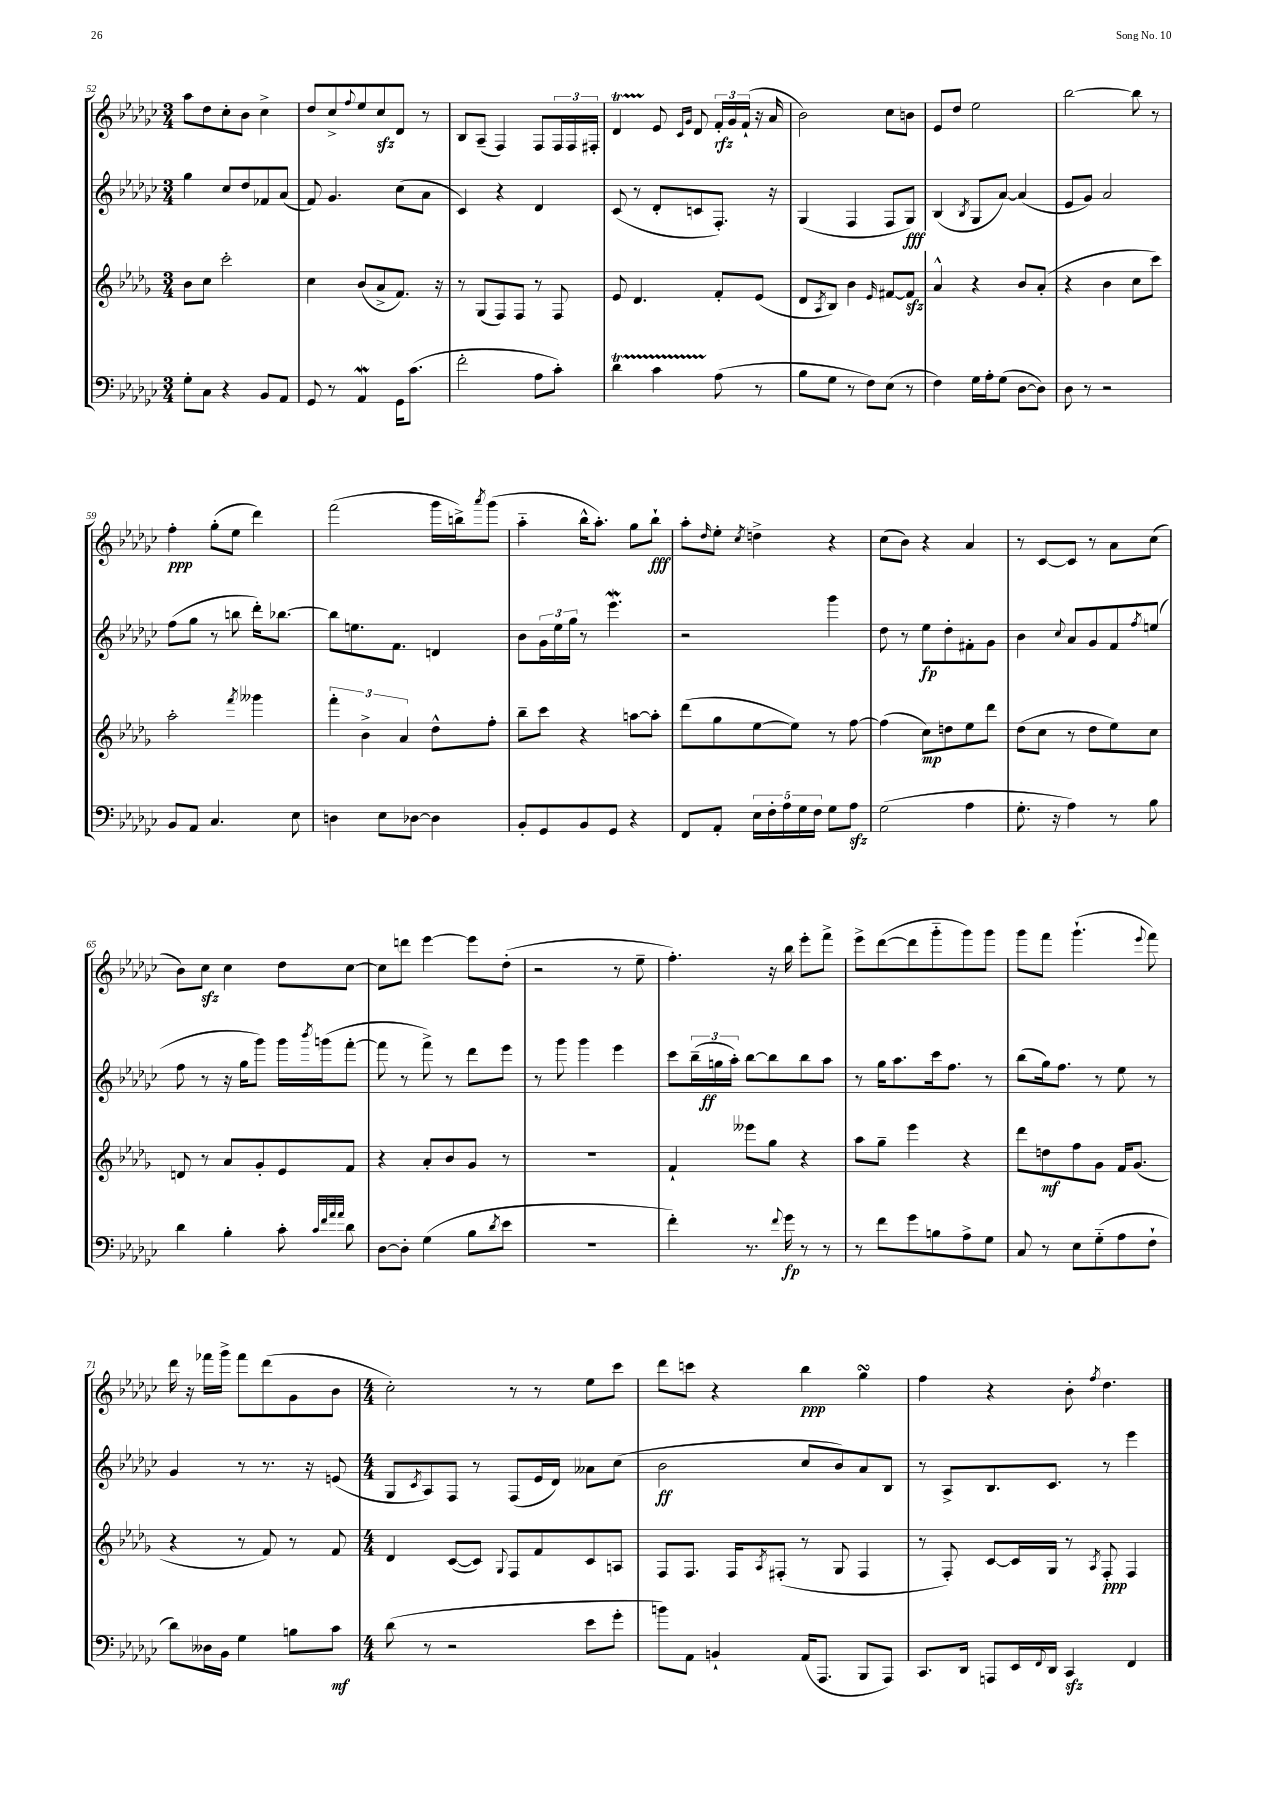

**kern	**dynam	**kern	**dynam	**kern	**dynam	**kern	**dynam
*part4	*part4	*part3	*part3	*part2	*part2	*part1	*part1
*staff4	*staff4	*staff3	*staff3	*staff2	*staff2	*staff1	*staff1
*clefF4	*	*clefG2	*	*clefG2	*	*clefG2	*
*k[b-e-a-d-g-c-]	*	*k[b-e-a-d-g-]	*	*k[b-e-a-d-g-c-]	*	*k[b-e-a-d-g-c-]	*
*M3/4	*	*M3/4	*	*M3/4	*	*M3/4	*
=52	=52	=52	=52	=52	=52	=52	=52
8G-'\L	.	8b-\L	.	4gg-\	.	8aa-\L	.
8C-\J	.	8cc\J	.	.	.	8dd-\	.
4r	.	2ccc'\	.	8cc-/L	.	8cc-'\	.
.	.	.	.	8dd-/	.	8b-\J	.
8BB-/L	.	.	.	8f-X/	.	4cc-^\	.
8AA-/J	.	.	.	(8a-/J	.	.	.
=53	=53	=53	=53	=53	=53	=53	=53
8GG-/	.	4cc\	.	8f/)	.	8dd-/L	.
8r	.	.	.	4.g-/	.	8cc-^/	.
.	.	.	.	.	.	8qqff/	.
4AA-W/	.	(8b-/L	.	.	.	8ee-/	.
.	.	8a-^/	.	.	.	8cc-zz/	.
16GG-\KL	.	8.f/J)	.	(8cc-\L	.	8d-/J	.
(8.c-\J	.	.	.	.	.	.	.
.	.	.	.	8a-\J	.	8r	.
.	.	16r	.	.	.	.	.
=54	=54	=54	=54	=54	=54	=54	=54
2f'\	.	8r	.	4c-/)	.	8B-/L	.
.	.	(8G-/L	.	.	.	(8A-~/J	.
.	.	8F/)	.	4r	.	4F/)	.
.	.	8F/J	.	.	.	.	.
8A-\L	.	8r	.	4d-/	.	8F/L	.
8c-'\J)	.	8F/	.	.	.	24F/L	.
.	.	.	.	.	.	24F/	.
.	.	.	.	.	.	24F#X'/JJ	.
=55	=55	=55	=55	=55	=55	=55	=55
4d-T\	.	8e-/	.	(8c-/	.	4d-T/	.
.	.	4.d-/	.	8r	.	.	.
4c-TTT\	.	.	.	8d-'/L	.	8e-/	.
.	.	.	.	.	.	16qqc-/LL	.
.	.	.	.	.	.	16qqg-/JJ	.
.	.	.	.	8cn/	.	8d-/	.
(8A-\	.	8f'/L	.	8.F'/J)	.	24f'/LL	rfz
.	.	.	.	.	.	24g-/	.
.	.	.	.	.	.	(24f`/JJ	.
8r	.	(8e-/J	.	.	.	16r	.
.	.	.	.	16r	.	16a-/	.
=56	=56	=56	=56	=56	=56	=56	=56
8B-\L	.	8d-/L	.	(4G-/	.	2b-\)	.
.	.	8qA-/	.	.	.	.	.
8G-\J	.	8B-/J)	.	.	.	.	.
8r	.	4b-\	.	4F/	.	.	.
8F\L)	.	.	.	.	.	.	.
.	.	16qqe-/	.	.	.	.	.
(8E-\J	.	[8f#X/L	.	8F/L	.	8cc-\L	.
8r	.	8f#zz/J]	.	8G-/J)	fff	8bn\J	.
=57	=57	=57	=57	=57	=57	=57	=57
4F\)	.	4a-^^/	.	(4B-/	.	8e-/L	.
.	.	.	.	.	.	8dd-/J	.
.	.	.	.	8qB-/	.	.	.
16G-\LL	.	4r	.	8G-/L	.	2ee-\	.
16A-'\J	.	.	.	.	.	.	.
(8G-\J	.	.	.	[8a-/J)	.	.	.
[8D-\L	.	8b-/L	.	(4a-/]	.	.	.
8D-\J])	.	(8a-'/J	.	.	.	.	.
=58	=58	=58	=58	=58	=58	=58	=58
8D-\	.	4r	.	8e-/L	.	[2bb-\	.
8r	.	.	.	8g-/J)	.	.	.
2r	.	4b-\	.	2a-/	.	.	.
.	.	8cc\L	.	.	.	8bb-\]	.
.	.	8ccc\J)	.	.	.	8r	.
!!LO:LB:g=z
=59	=59	=59	=59	=59	=59	=59	=59
8BB-/L	.	2aa-'\	.	(8ff\L	.	4ff'\	ppp
8AA-/J	.	.	.	8gg-\J	.	.	.
4.C-/	.	.	.	8r	.	(8gg-'\L	.
.	.	.	.	8bbn\	.	8ee-\J	.
.	.	8qfff/	.	.	.	.	.
.	.	4ggg--X\	.	16ddd-'\KL)	.	4ddd-\)	.
.	.	.	.	[8.bb-X\J	.	.	.
8E-\	.	.	.	.	.	.	.
=60	=60	=60	=60	=60	=60	=60	=60
4Dn\	.	6fff'\	.	8bb-\L]	.	(2fff\	.
.	.	.	.	8.een\	.	.	.
.	.	6b-^\	.	.	.	.	.
8E-\L	.	.	.	.	.	.	.
.	.	.	.	8.f\J	.	.	.
.	.	6a-/	.	.	.	.	.
[8D-X\J	.	.	.	.	.	.	.
4D-\]	.	8dd-^^\L	.	4dn/	.	16ggg-\LL	.
.	.	.	.	.	.	16bbn^\J)	.
.	.	.	.	.	.	8qaaa-/	.
.	.	8ff'\J	.	.	.	(8ggg-\J	.
=61	=61	=61	=61	=61	=61	=61	=61
8BB-'/L	.	8bb-~\L	.	8b-\L	.	4aa-\	.
8GG-/	.	8ccc\J	.	24g-\L	.	.	.
.	.	.	.	24ee-\	.	.	.
.	.	.	.	24gg-\JJ	.	.	.
8BB-/	.	4r	.	8r	.	16bb-^^\KL	.
.	.	.	.	.	.	8.aa-'\J)	.
8GG-/J	.	.	.	4.eee-W\	.	.	.
4r	.	[8aan\L	.	.	.	8gg-\L	.
.	.	8aa'\J]	.	.	.	8bb-`\J	fff
=62	=62	=62	=62	=62	=62	=62	=62
8FF/L	.	(8ddd-\L	.	2r	.	8aa-'\L	.
.	.	.	.	.	.	16qqdd-/	.
8AA-'/J	.	8gg-\	.	.	.	8ee-'\J	.
.	.	.	.	.	.	8qcc-/	.
20E-\LL	.	[8ee-\	.	.	.	4ddn^\	.
20F'\	.	.	.	.	.	.	.
20A-\	.	.	.	.	.	.	.
.	.	8ee-\J])	.	.	.	.	.
20G-\	.	.	.	.	.	.	.
20F\JJ	.	.	.	.	.	.	.
8G-\L	.	8r	.	4ggg-\	.	4r	.
8A-zz\J	.	[8ff\	.	.	.	.	.
=63	=63	=63	=63	=63	=63	=63	=63
(2G-\	.	(4ff\]	.	8dd-\	.	(8cc-\L	.
.	.	.	.	8r	.	8b-\J)	.
.	.	8cc\L)	mp	8ee-\L	fp	4r	.
.	.	8ddn\	.	8dd-'\	.	.	.
4A-\	.	8ee-\	.	8f#X'\	.	4a-/	.
.	.	8ddd-\J	.	8g-\J	.	.	.
=64	=64	=64	=64	=64	=64	=64	=64
8.G-'\	.	(8dd-\L	.	4b-\	.	8r	.
.	.	8cc\J	.	.	.	[8c-/L	.
16r	.	.	.	.	.	.	.
.	.	.	.	8qqcc-/	.	.	.
4A-\)	.	8r	.	8a-/L	.	8c-/J]	.
.	.	8dd-\L	.	8g-/	.	8r	.
8r	.	8ee-\)	.	8f/	.	8a-\L	.
.	.	.	.	8qff/	.	.	.
8B-\	.	8cc\J	.	(8een/J	.	(8cc-\J	.
!!LO:LB:g=z
=65	=65	=65	=65	=65	=65	=65	=65
4d-\	.	8dn/	.	8ff\	.	8b-\L)	.
.	.	8r	.	8r	.	8cc-zz\J	.
4B-'\	.	8a-/L	.	16r	.	4cc-\	.
.	.	.	.	16gg-\KL	.	.	.
.	.	8g-'/	.	8ggg-\J)	.	.	.
8c-'\	.	8e-/	.	16ggg-\LL	.	8dd-\L	.
.	.	.	.	8qbbb-/	.	.	.
.	.	.	.	(16gggn\J	.	.	.
32qqc-/LLL	.	.	.	.	.	.	.
32qqf/	.	.	.	.	.	.	.
32qqa-/	.	.	.	.	.	.	.
32qqa-/JJJ	.	.	.	.	.	.	.
8d-\	.	8f/J	.	[8fff'\J	.	[8cc-\J	.
=66	=66	=66	=66	=66	=66	=66	=66
[8D-\L	.	4r	.	8fff\]	.	8cc-\L]	.
8D-'\J]	.	.	.	8r	.	8dddn\J	.
(4G-\	.	8a-'/L	.	8fff^\)	.	[4eee-\	.
.	.	8b-/	.	8r	.	.	.
8B-\L	.	8g-/J	.	8ddd-\L	.	8eee-\L]	.
8qd-/	.	.	.	.	.	.	.
8e-\J	.	8r	.	8eee-\J	.	(8dd-'\J	.
=67	=67	=67	=67	=67	=67	=67	=67
2.r	.	2.r	.	8r	.	2r	.
.	.	.	.	8ggg-\	.	.	.
.	.	.	.	4ggg-\	.	.	.
.	.	.	.	4eee-\	.	8r	.
.	.	.	.	.	.	8ee-~\	.
=68	=68	=68	=68	=68	=68	=68	=68
4f'\)	.	4f`/	.	8ccc-\L	.	4.ff'\)	.
.	.	.	.	(24bb-~\L	.	.	.
.	.	.	.	24ggn\	ff	.	.
.	.	.	.	24aa-'\JJ)	.	.	.
8.r	.	8eee--X\L	.	[8bb-\L	.	.	.
.	.	8gg-\J	.	8bb-\]	.	16r	.
8qqf/	.	.	.	.	.	.	.
16g-\	fp	.	.	.	.	16bb-\	.
8r	.	4r	.	8bb-\	.	8eee-'\L	.
8r	.	.	.	8aa-\J	.	8fff^\J	.
=69	=69	=69	=69	=69	=69	=69	=69
8r	.	8aa-\L	.	8r	.	8eee-^\L	.
8f\L	.	8gg-~\J	.	16gg-\KL	.	([8ddd-\	.
.	.	.	.	8.aa-\	.	.	.
8g-\	.	4eee-\	.	.	.	8ddd-\]	.
8Bn\	.	.	.	16ccc-\k	.	8ggg-\	.
.	.	.	.	8.ff\J	.	.	.
8A-^\	.	4r	.	.	.	8ggg-\)	.
8G-\J	.	.	.	8r	.	8ggg-\J	.
=70	=70	=70	=70	=70	=70	=70	=70
8C-/	.	8ddd-\L	.	(8bb-\L	.	8ggg-\L	.
8r	.	8ddn\	mf	16gg-\k)	.	8fff\J	.
.	.	.	.	8.ff\J	.	.	.
8E-\L	.	8ff\	.	.	.	(4.ggg-`\	.
(8G-\	.	8g-\J	.	8r	.	.	.
8A-\	.	16f/KL	.	8ee-\	.	.	.
.	.	(8.g-/J	.	.	.	.	.
.	.	.	.	.	.	8qqeee-/	.
8F`\J	.	.	.	8r	.	8fff\)	.
!!LO:LB:g=z
=71	=71	=71	=71	=71	=71	=71	=71
8d-\L)	.	4r	.	4g-/	.	16ddd-\	.
.	.	.	.	.	.	16r	.
16D--X\L	.	.	.	.	.	16fff-X\LL	.
16BB-\JJ	.	.	.	.	.	16ggg-^\JJ	.
4G-\	.	8r	.	8r	.	8fff-\L	.
.	.	8f/)	.	8.r	.	(8ddd-\	.
8Bn\L	.	8r	.	.	.	8g-\	.
.	.	.	.	16r	.	.	.
8c-\J	mf	8f/	.	(8en/	.	8b-\J	.
=72	=72	=72	=72	=72	=72	=72	=72
*M4/4	*	*M4/4	*	*M4/4	*	*M4/4	*
(8d-\	.	4d-/	.	8G-/L	.	2cc-'\)	.
.	.	.	.	8qc-/	.	.	.
8r	.	.	.	8A-/)	.	.	.
2r	.	([8c/L	.	8F/J	.	.	.
.	.	8c/J])	.	8r	.	.	.
.	.	8qqG-/	.	.	.	.	.
.	.	8F/L	.	(8F/L	.	8r	.
.	.	8f/	.	16e-/L	.	8r	.
.	.	.	.	16d-/JJ)	.	.	.
8e-\L	.	8c/	.	8a--X\L	.	8ee-\L	.
8g-'\J	.	8An/J	.	(8cc-\J	.	8ccc-\J	.
=73	=73	=73	=73	=73	=73	=73	=73
8bn\L)	.	8F/L	.	2b-\	ff	8ddd-\L	.
8AA-\J	.	8.F/J	.	.	.	8cccn\J	.
4BBn`/	.	.	.	.	.	4r	.
.	.	16F/KL	.	.	.	.	.
.	.	8qA-/	.	.	.	.	.
.	.	(8F#X'/J	.	.	.	.	.
(16AA-/KL	.	8r	.	8cc-/L	.	4bb-\	ppp
8.AAA-/J	.	.	.	.	.	.	.
.	.	8G-/	.	8b-/)	.	.	.
8BBB-/L	.	4F#/	.	8a-/	.	4gg-sSSs\	.
8AAA-/J)	.	.	.	8B-/J	.	.	.
=74	=74	=74	=74	=74	=74	=74	=74
8.CC-/L	.	8r	.	8r	.	4ff\	.
.	.	8F'/)	.	8A-^/L	.	.	.
16DD-/Jk	.	.	.	.	.	.	.
8AAAn/L	.	[8c/L	.	8.B-/	.	4r	.
16EE-/L	.	16c/L]	.	.	.	.	.
8qqFF/	.	.	.	.	.	.	.
16DD-/JJ	.	16G-/JJ	.	8.c-/J	.	.	.
4CC-zz/	.	8r	.	.	.	8b-'\	.
.	.	8qA-/	.	.	.	8qff/	.
.	.	8F'/	ppp	8r	.	4.dd-\	.
4FF/	.	4F/	.	4eee-\	.	.	.
==	==	==	==	==	==	==	==
*-	*-	*-	*-	*-	*-	*-	*-
